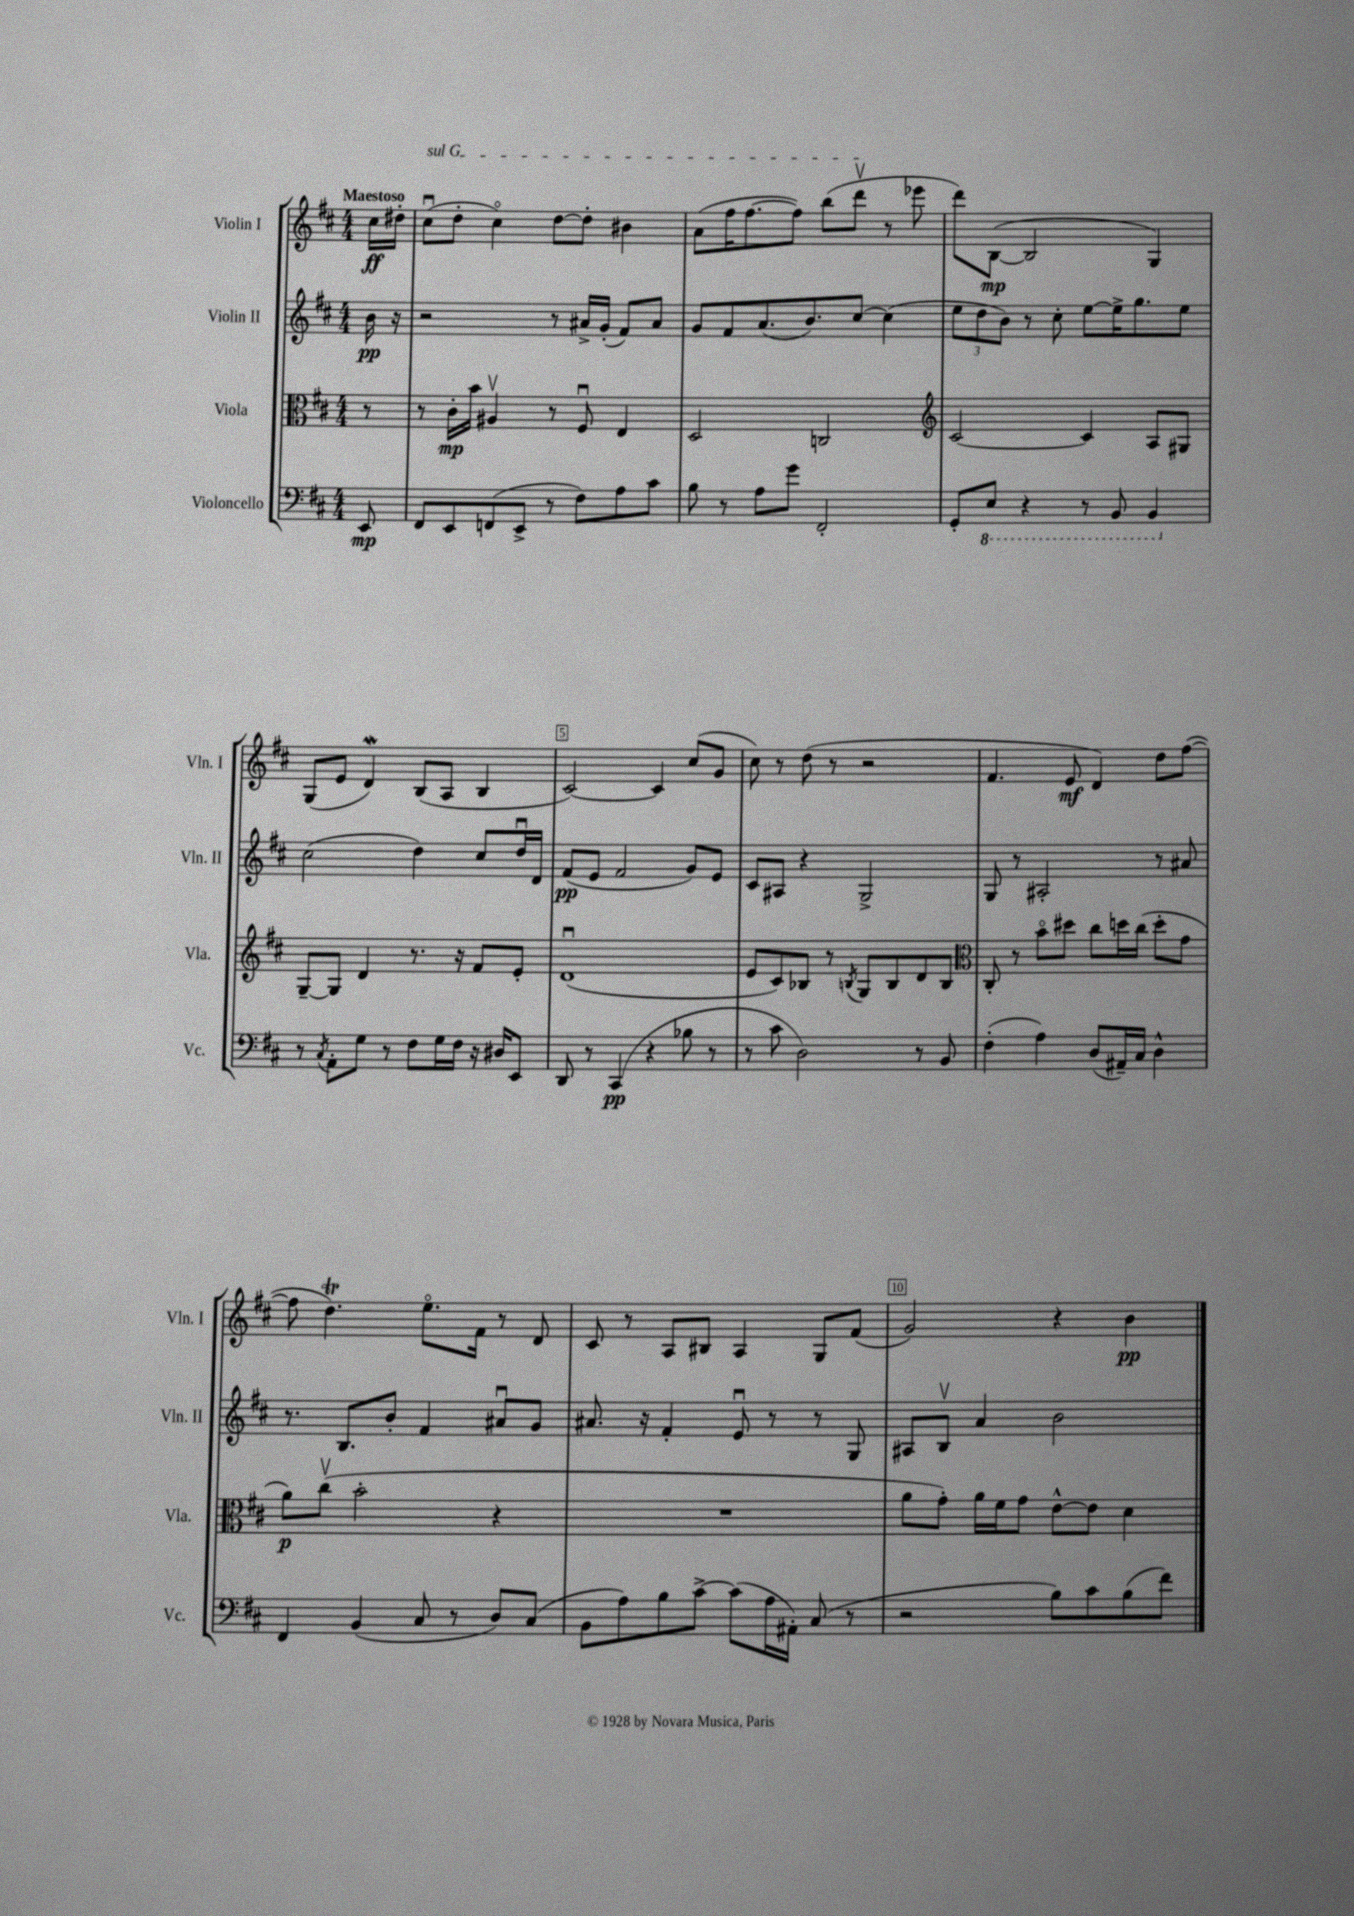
<<
\new StaffGroup <<
\new Staff = "s0" \with { instrumentName = "Violin I" shortInstrumentName = "Vln. I" } {
    \clef treble \key d \major \numericTimeSignature \time 4/4 \partial 8 \tempo "Maestoso"
    cis''16\ff dis''16-. |
    \once \override TextSpanner.bound-details.left.text = \markup { \italic "sul G" } cis''8\downbow\startTextSpan( d''8-. cis''4\flageolet) d''8~ d''8-. bis'4 |
    a'8( fis''16 fis''8.~ fis''8) b''8( d'''8\upbow\stopTextSpan r8 ees'''8 |
    d'''8) b8~\mp( b2 g4) |
    g8( e'8 d'4\mordent) b8( a8 b4 |
    cis'2~) cis'4 cis''8( g'8 |
    cis''8) r8 d''8( r8 r2 |
    fis'4. e'8\mf d'4) d''8 fis''8~( |
    fis''8 d''4.\trill) e''8.\flageolet fis'16 r8 d'8 |
    cis'8 r8 a8 bis8 a4 g8 fis'8( |
    g'2) r4 b'4\pp \bar "|." |
}
\new Staff = "s1" \with { instrumentName = "Violin II" shortInstrumentName = "Vln. II" } {
    \clef treble \key d \major \numericTimeSignature \time 4/4 \partial 8
    b'16\pp r16 |
    r2 r8 ais'16-> g'16-.( fis'8) ais'8 |
    g'8 fis'8 a'8.( b'8.) cis''8~ cis''4( |
    \tuplet 3/2 { e''8 d''8 b'8) } r8 cis''8-. e''8~ e''16-> g''8. e''8 |
    cis''2( d''4) cis''8 d''16\downbow d'16 |
    fis'8\pp( e'8 fis'2 g'8) e'8 |
    cis'8 ais8 r4 g2-> |
    g8 r8 ais2-. r8 ais'8 |
    r8. b8. b'8-. fis'4 ais'8\downbow g'8 |
    ais'8. r16 fis'4-. e'8\downbow r8 r8 g8 |
    ais8 b8\upbow a'4 b'2 \bar "|." |
}
\new Staff = "s2" \with { instrumentName = "Viola" shortInstrumentName = "Vla." } {
    \clef alto \key d \major \numericTimeSignature \time 4/4 \partial 8
    r8 |
    r8 cis'16-.\mp b'16 ais4\upbow r8 fis8\downbow e4 |
    d2 c2 |
    \clef treble cis'2~ cis'4 a8 gis8 |
    g8~-- g8 d'4 r8. r16 fis'8 e'8-. |
    d'1\downbow( |
    e'8 cis'8) bes8 r8 \acciaccatura { b8 } g8 b8 d'8 b8 |
    \clef alto cis8-. r8 b'8\flageolet dis''8 cis''8 d''16 cis''16( d''8-. g'8 |
    a'8\p) cis''8\upbow( b'2-. r4 |
    R1 |
    a'8 g'8-.) a'16 fis'16 g'8 e'8~-^ e'8 d'4 \bar "|." |
}
\new Staff = "s3" \with { instrumentName = "Violoncello" shortInstrumentName = "Vc." } {
    \clef bass \key d \major \numericTimeSignature \time 4/4 \partial 8
    e,8\mp |
    fis,8 e,8 f,8( e,8-> r8 fis8) a8 cis'8 |
    b8 r8 a8 g'8 fis,2-. |
    g,8-. \ottava #-1 e,8 r4 r8 b,,8 b,,4 \ottava #0 |
    r8 \acciaccatura { cis8 } a,8-. g8 r8 fis8 g16 fis16 r16 dis16 e,8 |
    d,8 r8 cis,4\pp( r4 bes8 r8 |
    r8 cis'8 d2) r8 b,8 |
    fis4-.( a4) d8( ais,16--) cis16 d4-^ |
    fis,4 b,4( cis8 r8 d8) cis8( |
    b,8 a8) b8 cis'8~-> cis'8( a16 ais,16-.) cis8( r8 |
    r2 b8) cis'8 b8( fis'8) \bar "|." |
}
>>
>>
\layout { \context { \Score \override BarNumber.break-visibility = ##(#f #t #t) barNumberVisibility = #(every-nth-bar-number-visible 5) \override BarNumber.stencil = #(make-stencil-boxer 0.1 0.3 ly:text-interface::print) } }
